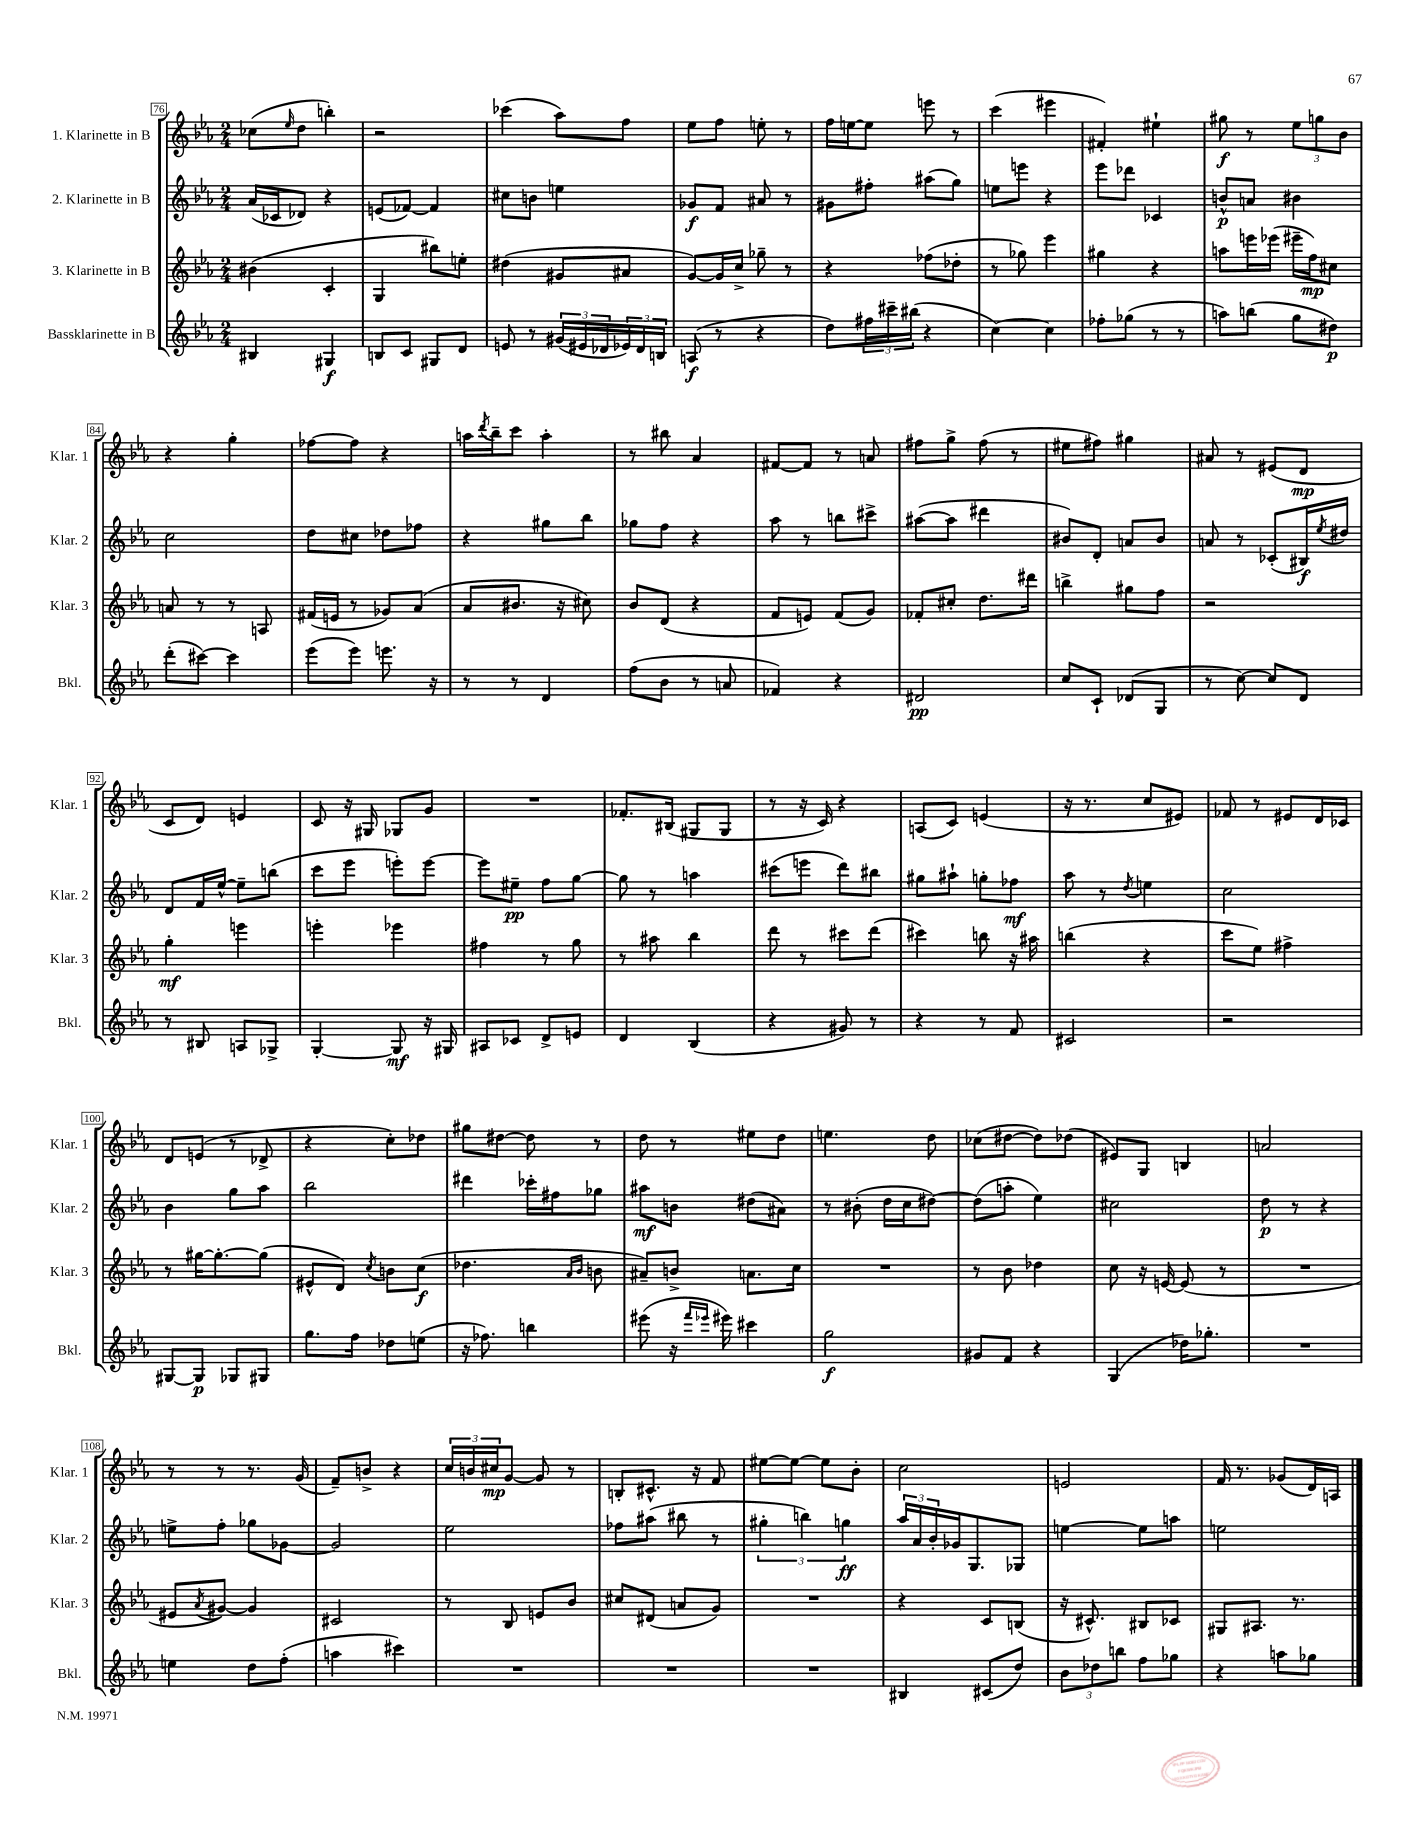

**kern	**kern	**kern	**kern
*staff4	*staff3	*staff2	*staff1
*clefG2	*clefG2	*clefG2	*clefG2
*k[b-e-a-]	*k[b-e-a-]	*k[b-e-a-]	*k[b-e-a-]
*M2/4	*M2/4	*M2/4	*M2/4
4B#	(4b#	(16a-	(8cc-
.	.	16c-	.
.	.	.	16qqee-
.	.	8d-)	8dd
4G#	4c'	4r	4bb')
=	=	=	=
8B	4G	(8e	2r
8c	.	[8f-)	.
8G#	8bb#)	4f-]	.
8d	8ee'	.	.
=	=	=	=
8e	(4dd#	8cc#	(4ccc-
8r	.	8b	.
(24g#	8g#	4ee	8aa-)
24e#	.	.	.
24d-	.	.	.
24e-)	8a#	.	8ff
24d-	.	.	.
24B	.	.	.
=	=	=	=
(8A	[8g)	8g-	8ee-
8r	16g]	8f	8ff
.	16cc^	.	.
4r	8gg-~	8a#	8ee'
.	8r	8r	8r
=	=	=	=
8dd)	4r	8g#	16ff
.	.	.	[16ee
24ff#	.	8ff#'	8ee]
24ccc#~	.	.	.
(24bb#	.	.	.
4r	(8ff-	(8aa#	8eee
.	8dd-'	8gg)	8r
=	=	=	=
[4cc)	8r	8ee	(4ccc
.	8gg-)	8eee	.
4cc]	4eee-	4r	4eee#
=	=	=	=
8ff-'	4gg#	8eee-	4f#')
(8gg-	.	8ddd-	.
8r	4r	4c-	4ee#`
8r	.	.	.
=	=	=	=
8aa)	8aa	8b^^	8gg#
(8bb	16eee	8a	8r
.	(16eee-	.	.
8gg	16eee#~	4b#	12ee-
.	16ff)	.	.
.	.	.	12gg
8dd#)	8cc#	.	.
.	.	.	12b-
=	=	=	=
(8ddd'	8a	2cc	4r
[8ccc#)	8r	.	.
4ccc#]	8r	.	4gg'
.	8A	.	.
=	=	=	=
(8eee-	(16f#	8dd	[8ff-
.	16e	.	.
8eee-)	8r	8cc#	8ff-]
8.eee	8g-)	8dd-	4r
.	(8a-	8ff-	.
16r	.	.	.
=	=	=	=
8r	8a-	4r	16aa
.	.	.	8qddd
.	.	.	16bb-~
8r	8.b#	.	8ccc
4d	.	8gg#	4aa'
.	16r	.	.
.	8cc#)	8bb-	.
=	=	=	=
(8ff	8b-	8gg-	8r
8b-	(8d	8ff	8bb#
8r	4r	4r	4a-
8a	.	.	.
=	=	=	=
4f-)	8f	8aa-	[8f#
.	8e)	8r	8f#]
4r	(8f	8bb	8r
.	8g)	8ccc#^	8a
=	=	=	=
2d#	8f-'	([8aa#	8ff#
.	8cc#'	8aa#]	8gg^
.	8.dd	4ddd#	(8ff#
.	.	.	8r
.	16ddd#	.	.
=	=	=	=
8cc	4bb^	8b#)	8ee#
8c`	.	8d'	8ff#)
(8d-	8gg#	8a	4gg#
8G	8ff	8b#	.
=	=	=	=
8r	2r	8a	8a#
[8cc)	.	8r	8r
8cc]	.	(8c-'	(8e#
8d	.	16B#)	8d
.	.	8qee-	.
.	.	16dd#	.
=	=	=	=
8r	4gg'	8d	8c
8B#	.	16f	8d)
.	.	[16ee-^^	.
8A	4eee	8ee-~]	4e
8G-^	.	(8bb	.
=	=	=	=
[4G'	4eee'	8ccc	8c
.	.	8eee-	16r
.	.	.	16G#
8G]	4eee-	8eee')	8G-
16r	.	[8eee	8g
16G#	.	.	.
=	=	=	=
8A#	4ff#	8eee]	2r
8c-	.	8ee#~	.
8d^	8r	8ff	.
8e	8gg	[8gg	.
=	=	=	=
4d	8r	8gg]	8.f-'
.	8aa#	8r	.
.	.	.	(16B#
(4B-	4bb-	4aa	8G#
.	.	.	8G#
=	=	=	=
4r	8ddd	(8ccc#	8r
.	8r	8eee	16r
.	.	.	16c)
8g#)	8ccc#	8ddd)	4r
8r	(8ddd	8bb#	.
=	=	=	=
4r	4ccc#)	8gg#	(8A
.	.	8aa#`	8c)
8r	8bb	8gg'	(4e
8f	16r	8ff-	.
.	16aa#	.	.
=	=	=	=
2c#	(4bb	8aa-	16r
.	.	.	8.r
.	.	8r	.
.	.	8qdd	.
.	4r	4ee	8cc
.	.	.	8e#)
=	=	=	=
2r	8ccc	2cc	8f-
.	8ee-)	.	8r
.	4ff#^	.	8e#
.	.	.	16d
.	.	.	16c-
=	=	=	=
[8G#	8r	4b-	8d
8G#]	[16gg#	.	(8e
.	8.gg#'_	.	.
8G-	.	8gg	8r
8G#	(8gg#]	8aa-	8d-^
=	=	=	=
8.gg	8e#^^	2bb-	4r
.	8d)	.	.
16ff	.	.	.
.	8qcc	.	.
8dd-	8b	.	8cc')
(8ee	(8cc	.	8dd-
=	=	=	=
16r	4.dd-	4ddd#	8gg#
8.ff-)	.	.	.
.	.	.	[8dd#
4bb	.	16ccc-'	8dd#]
.	.	16ff#	.
.	16qqa-	.	.
.	16qqb-	.	.
.	8b	8gg-	8r
=	=	=	=
(8eee#	8a#~)	8aa#	8dd
16r	8b^	8b	8r
16qqfff	.	.	.
16qqeee-	.	.	.
16eee#)	.	.	.
4ccc#	8.a	(8dd#	8ee#
.	.	8a#)	8dd
.	16cc	.	.
=	=	=	=
2gg	2r	8r	4.ee
.	.	(8b#'	.
.	.	16dd	.
.	.	16cc	.
.	.	[8dd#)	8dd
=	=	=	=
8g#	8r	(8dd#]	(8cc-
8f	8b-	8aa'	[8dd#
4r	4dd-	4ee-)	8dd#])
.	.	.	(8dd-
=	=	=	=
(4G	8cc	2cc#	8e#)
.	16r	.	8G
.	[16e	.	.
16dd-)	(8e]	.	4B
8.gg-'	.	.	.
.	8r	.	.
=	=	=	=
2r	2r	8dd	2a
.	.	8r	.
.	.	4r	.
=	=	=	=
4ee	8e#	8ee^	8r
.	8qa-	.	.
.	[8g#)	8ff'	8r
8dd	4g#]	8gg-	8.r
(8ff'	.	[8g-	.
.	.	.	(16g
=	=	=	=
4aa	2c#	2g-]	8f~)
.	.	.	8b^
4ccc#)	.	.	4r
=	=	=	=
2r	8r	2ee-	24cc
.	.	.	24b
.	.	.	24cc#
.	8B-	.	[8g
.	8e	.	8g]
.	8b-	.	8r
=	=	=	=
2r	8cc#	8ff-	8B'
.	(8d#	(8aa#	8.c#^^
.	8a	8bb#	.
.	.	.	16r
.	8g)	8r	8f
=	=	=	=
2r	2r	6gg#'	[8ee#
.	.	.	8ee#_
.	.	6bb)	.
.	.	.	8ee#]
.	.	6gg	.
.	.	.	8b-'
=	=	=	=
4B#	4r	24aa-	2cc
.	.	24a-	.
.	.	24b-'	.
.	.	16g-	.
.	.	8.G	.
(8c#	8c	.	.
8dd)	(8B	8G-	.
=	=	=	=
12b-	16r	[4ee	2e
.	8.c#^^)	.	.
12dd-	.	.	.
12bb	.	.	.
8ff	8B#	8ee]	.
8gg-	8c-	8aa	.
=	=	=	=
4r	8G#	2ee	16f
.	.	.	8.r
.	8.A#	.	.
8aa	.	.	(8g-
.	8.r	.	.
8gg-	.	.	16d)
.	.	.	16A
==	==	==	==
*-	*-	*-	*-
